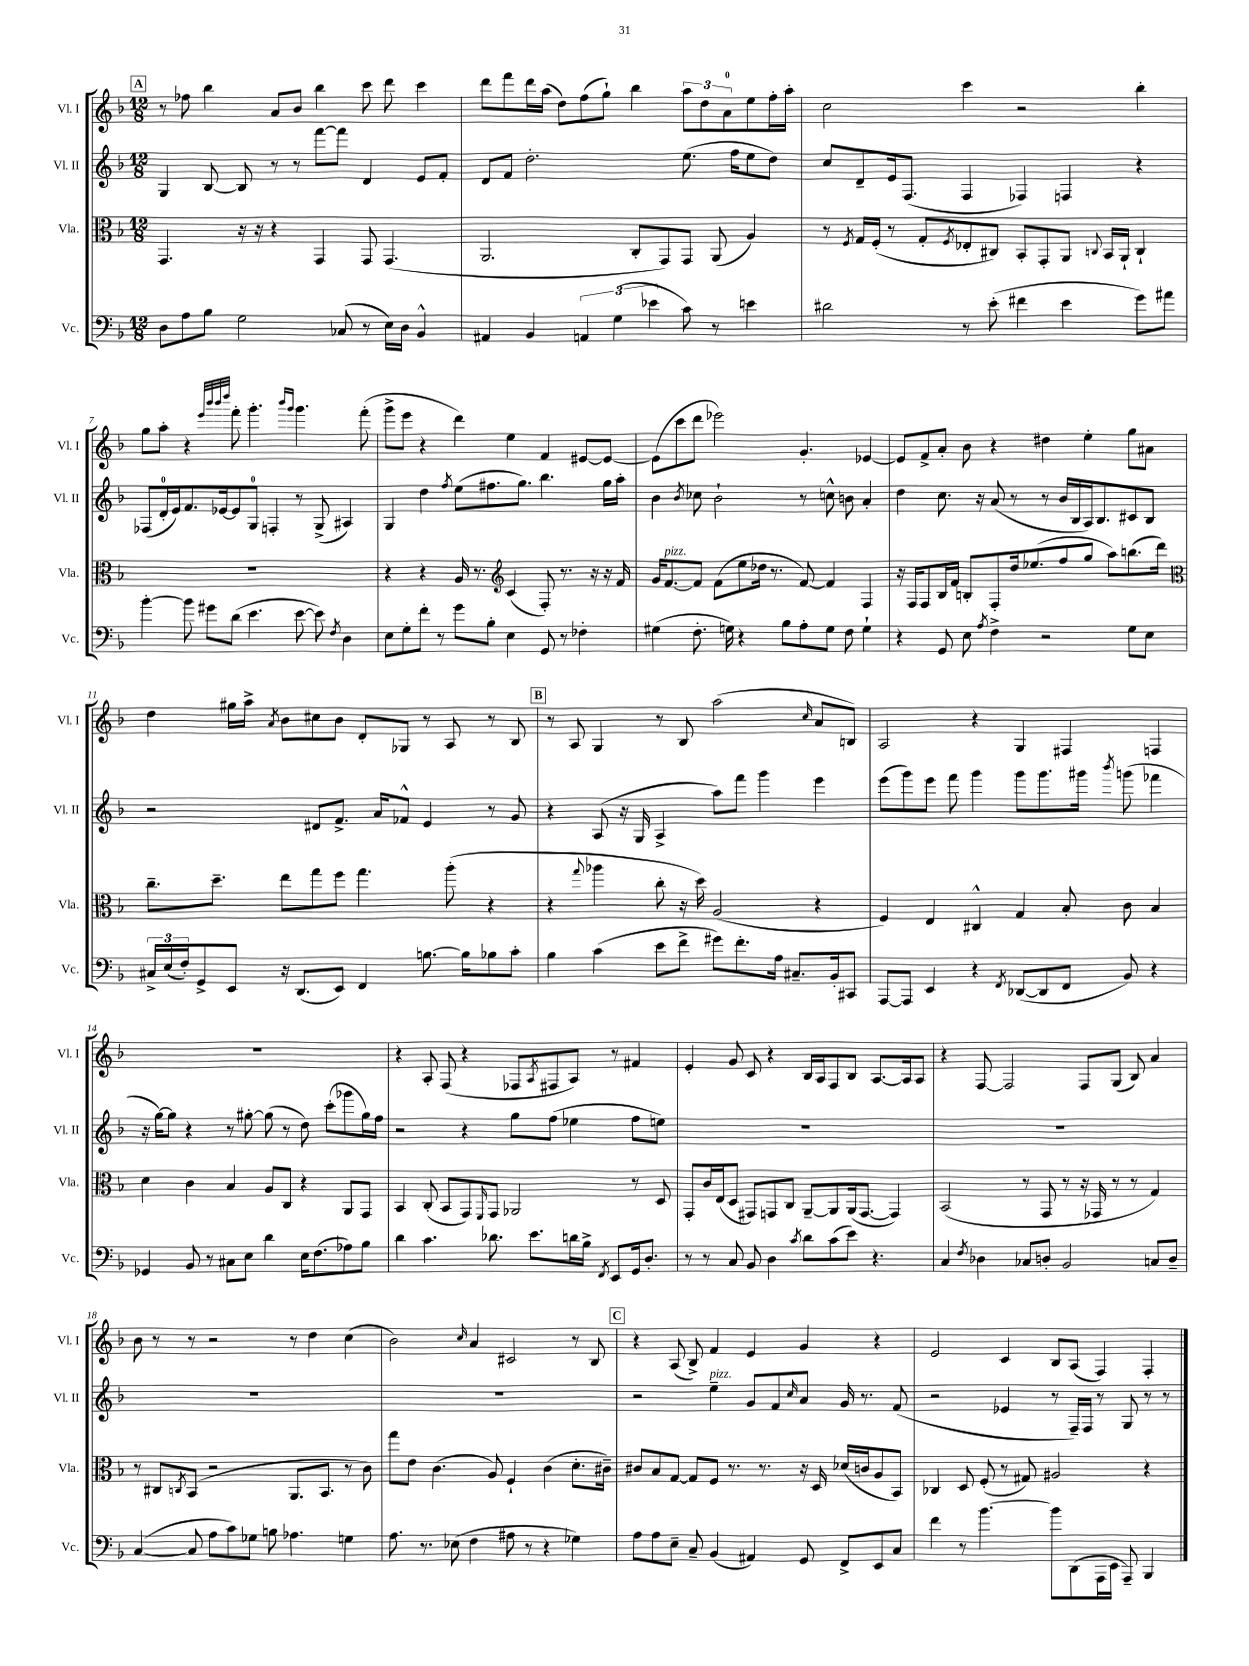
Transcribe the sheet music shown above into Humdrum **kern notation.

**kern	**kern	**kern	**kern
*staff4	*staff3	*staff2	*staff1
*clefF4	*clefC3	*clefG2	*clefG2
*k[b-]	*k[b-]	*k[b-]	*k[b-]
*M12/8	*M12/8	*M12/8	*M12/8
8D	4.GG	4G	8r
8A	.	.	8ff-
8B-	.	[8B-	4bb-
2G	16r	8B-]	.
.	16r	.	.
.	4r	8r	8a
.	.	8r	8b-
.	4GG	[8fff	4bb-
(8C-	.	8fff]	.
8r	8GG	4d	8ccc
16E)	(4.GG	.	8ddd
16D	.	.	.
4BB-^^	.	8e	4ccc
.	.	8f'	.
=	=	=	=
4AA#	2.AA	8d	8ddd
.	.	8f	8fff
4BB-	.	2.dd'	16ddd
.	.	.	(16aa
.	.	.	8dd)
6AA	.	.	(8ff
.	.	.	8gg`)
(6G	.	.	.
.	8C'	.	4bb-
6e-	.	.	.
.	8GG)	.	.
8c)	8GG	(8.ee	12aa
.	.	.	12dd
8r	(8AA	.	.
.	.	.	12a
.	.	16ff	.
4e	4A)	8ee	8ee
.	.	8dd)	16ff'
.	.	.	16aa'
=	=	=	=
2d#	8r	8cc	2cc
.	8qF	.	.
.	16G	8d~	.
.	(16F'	.	.
.	8r	16e	.
.	.	(8.F	.
.	8G'	.	.
.	8qF	.	.
8r	8E-'	4F	4ccc
(8e'	8C#)	.	.
4f#	8BB-'	4F-)	2r
.	8GG'	.	.
4e	8AA	4F	.
.	8qqC	.	.
.	16BB-	.	.
.	16AA`	.	.
8g)	4C`	4r	4bb-'
8a#	.	.	.
=	=	=	=
[4b-'	1.r	(8F-	8gg
.	.	16d'	8aa'
.	.	16e)	.
8b-]	.	8.f	4r
8g#	.	.	.
.	.	[16e-	.
.	.	.	32qqeee
.	.	.	32qqbbb-
.	.	.	32qqbbb-
.	.	.	32qqdddd
(8d	.	8e-]	8fff'
4.e	.	8G	4.ggg'
.	.	4F'	.
.	.	.	16qqbbb-
.	.	.	16qqggg
[8e	.	8r	4.ggg
8e])	.	(8G^	.
8qF	.	.	.
4D	.	4A#)	.
.	.	.	(8fff'
=	=	=	=
8E	4r	4G	8ggg^
8G'	.	.	8eee
8f'	4r	4dd	4r
8r	.	.	.
.	.	8qff	.
8g	16A	(8ee	4ddd)
.	8.r	.	.
8B-'	.	8.ff#	.
*	*clefG2	*	*
4E	(4c	.	4ee
.	.	8.gg)	.
8GG	8F')	4.bb-	4f
8r	8.r	.	.
4F-'	.	.	[8e#
.	16r	.	.
.	16r	16gg	8e#_
.	16f	16aa'	.
=	=	=	=
(4G#	16g	4b-	(8e#]
.	[8.f	.	.
.	.	.	8ccc
.	.	8qb-	.
8.F'	8f]	8cc-	8ddd
.	(8f	2b-`	2eee-)
16G)	.	.	.
4r	8ee	.	.
.	16dd-	.	.
.	8.r	.	.
8B-	.	.	.
8A'	[8f)	8r	4.g'
8G	4f]	8cc^^	.
8F	.	8b	.
4G`	4F	4a'	[4e-
=	=	=	=
4r	16r	4dd	8e-]
.	16F	.	.
.	8F	.	8f^
8GG	16B-	8.cc	8a'
.	16f	.	.
8E	8B'	.	8b-
.	.	16r	.
8qA	.	.	.
4F^	8F'	(8a	4r
.	16dd	8r	.
.	(8.ee-	.	.
2r	.	8r	4dd#
.	8ff	16b-	.
.	.	16B-	.
.	8gg	16A)	4ee'
.	.	8.B-	.
.	8aa)	.	.
8G	(8.bb	8c#	8gg
8E	.	8B-	8a#
.	16ddd)	.	.
=	=	=	=
*	*clefC3	*	*
24C#^	8.cc~	2r	4dd
(24E	.	.	.
24F')	.	.	.
8GG^	.	.	.
.	8.dd~	.	.
8EE	.	.	16gg#
.	.	.	16aa^
.	.	.	8qa
16r	8ee	.	8b-
(8.DD	.	.	.
.	8gg	8d#	8cc#
8EE)	8ff	8.f^	8b-
4FF	4.gg	.	8d'
.	.	16a	.
.	.	8f-^^	8G-
[8.B	.	4e	8r
.	(8aa'	.	8A
16B]	.	.	.
8B-	4r	8r	8r
8c'	.	8g	8B-
=	=	=	=
4B-	4r	4r	8r
.	.	.	8A
.	8qqgg	.	.
(4c	4aa-	(8A	4G
.	.	16r	.
.	.	16G	.
8e	8cc'	4A^	8r
8f^	16r	.	8B-
.	16dd)	.	.
8g#)	(2A	8aa)	(2aa
8.f'	.	8fff	.
.	.	4ggg	.
16A	.	.	.
8.C#~	.	.	.
.	.	.	16qqcc
.	4r	4eee	8a
16BB-'	.	.	.
8CC#	.	.	8B)
=	=	=	=
[8AAA	4F)	(8eee	2A
8AAA]	.	8ggg)	.
4EE	4E	8eee	.
.	.	8fff	.
4r	4C#^^	4ggg	4r
8qFF	.	.	.
([8DD-	4G	8ggg	4G
8DD-]	.	8.ggg	.
8FF	8B-'	.	4F#
.	.	16ggg#	.
.	.	8qbbb-	.
8BB-)	8c	(8ggg	.
4r	4B-	4fff-	4F
=	=	=	=
4GG-	4d	16r	1.r
.	.	[16gg)	.
.	.	8gg]	.
8BB-	4c	4r	.
8r	.	.	.
8C#	4B-	8r	.
8E	.	[8gg#'	.
4d	8A	(8gg#]	.
.	8C	8r	.
16E	4r	8dd)	.
(8.F	.	.	.
.	.	(8ccc'	.
8A-)	8AA	8ggg-	.
8B-	8GG	16gg#)	.
.	.	16ff	.
=	=	=	=
4d	4BB-	2r	4r
4.c	(8C'	.	8A'
.	8BB-	.	(8F
.	8GG)	4r	4r
.	16qqFF	.	.
8.d-	8GG	.	.
.	2AA-	8gg	8F-
8.e	.	.	.
.	.	.	8qA
.	.	(8ff	8F#
16d	.	4ee-	8A)
16B-^	.	.	.
8qFF	.	.	.
8EE	.	.	8r
16GG	8r	8ff	4f#
8.D'	.	.	.
.	8D	8ee)	.
=	=	=	=
8r	8GG'	1.r	4e'
8r	16c	.	.
.	(16E	.	.
8C	8D	.	8g
8BB-	8GG#)	.	8c
4D	8GG	.	4r
.	8C	.	.
8qc	.	.	.
8d	[8AA~	.	16B-
.	.	.	16A
(8c	8AA]	.	8F
8e)	(16AA	.	8B-
.	[8.GG	.	.
4.r	.	.	[8.A
.	4GG])	.	.
.	.	.	16A]
.	.	.	8A
=	=	=	=
4C	(2BB-	1.r	4r
8qF	.	.	.
4D-	.	.	[8F
.	.	.	2F]
8C-	8r	.	.
8D'	8GG	.	.
2BB-	8r	.	.
.	16r	.	8F
.	16GG-	.	.
.	8r	.	(8G
.	8r	.	8B-)
8C	4G)	.	4a
8D~	.	.	.
=	=	=	=
([4C	8r	1.r	8b-
.	8C#	.	8r
.	8qC	.	.
8C]	(8BB-	.	8r
8A	2r	.	2r
8c)	.	.	.
8G-	.	.	.
8B	.	.	.
4.A-	8.AA	.	8r
.	.	.	4dd
.	8.BB-	.	.
4G	8r	.	(4cc
.	8c)	.	.
=	=	=	=
8.A	8gg	1.r	2b-)
.	8e	.	.
8.r	.	.	.
.	(4.c	.	.
(8E-	.	.	.
.	.	.	16qqcc
4F	.	.	4a
.	8A)	.	.
8A#	4F`	.	2c#
8r	.	.	.
4r	(4c	.	.
4G-)	8.d'	.	8r
.	.	.	8B-
.	16c#~)	.	.
=	=	=	=
8A	8c#	2r	4r
8A	8B-	.	.
8E~	[8G	.	(8A
8C~	8G]	.	8B-^)
(4BB-	8F	4ee~	4f
.	8.r	.	.
4AA#)	.	8g	4e
.	8.r	.	.
.	.	8f	.
.	.	16qqcc	.
8GG	16r	8a	4g
.	16D	.	.
8FF^	(16d-	16g	.
.	16c	8.r	.
8EE	8A	.	4r
8C	8BB-)	(8f	.
=	=	=	=
4f	4C-	2r	2e
8r	8D	.	.
[4.b-	(8F'	.	.
.	8r	4e-	4c
.	8G#)	.	.
8b-]	2A#	8r	8B-
(8DD	.	16F~)	(8A
.	.	16F	.
16AAA	.	8r	4F)
16EE	.	.	.
8AAA~)	.	8G	.
4BBB-	4r	8r	4F'
.	.	8r	.
==	==	==	==
*-	*-	*-	*-
